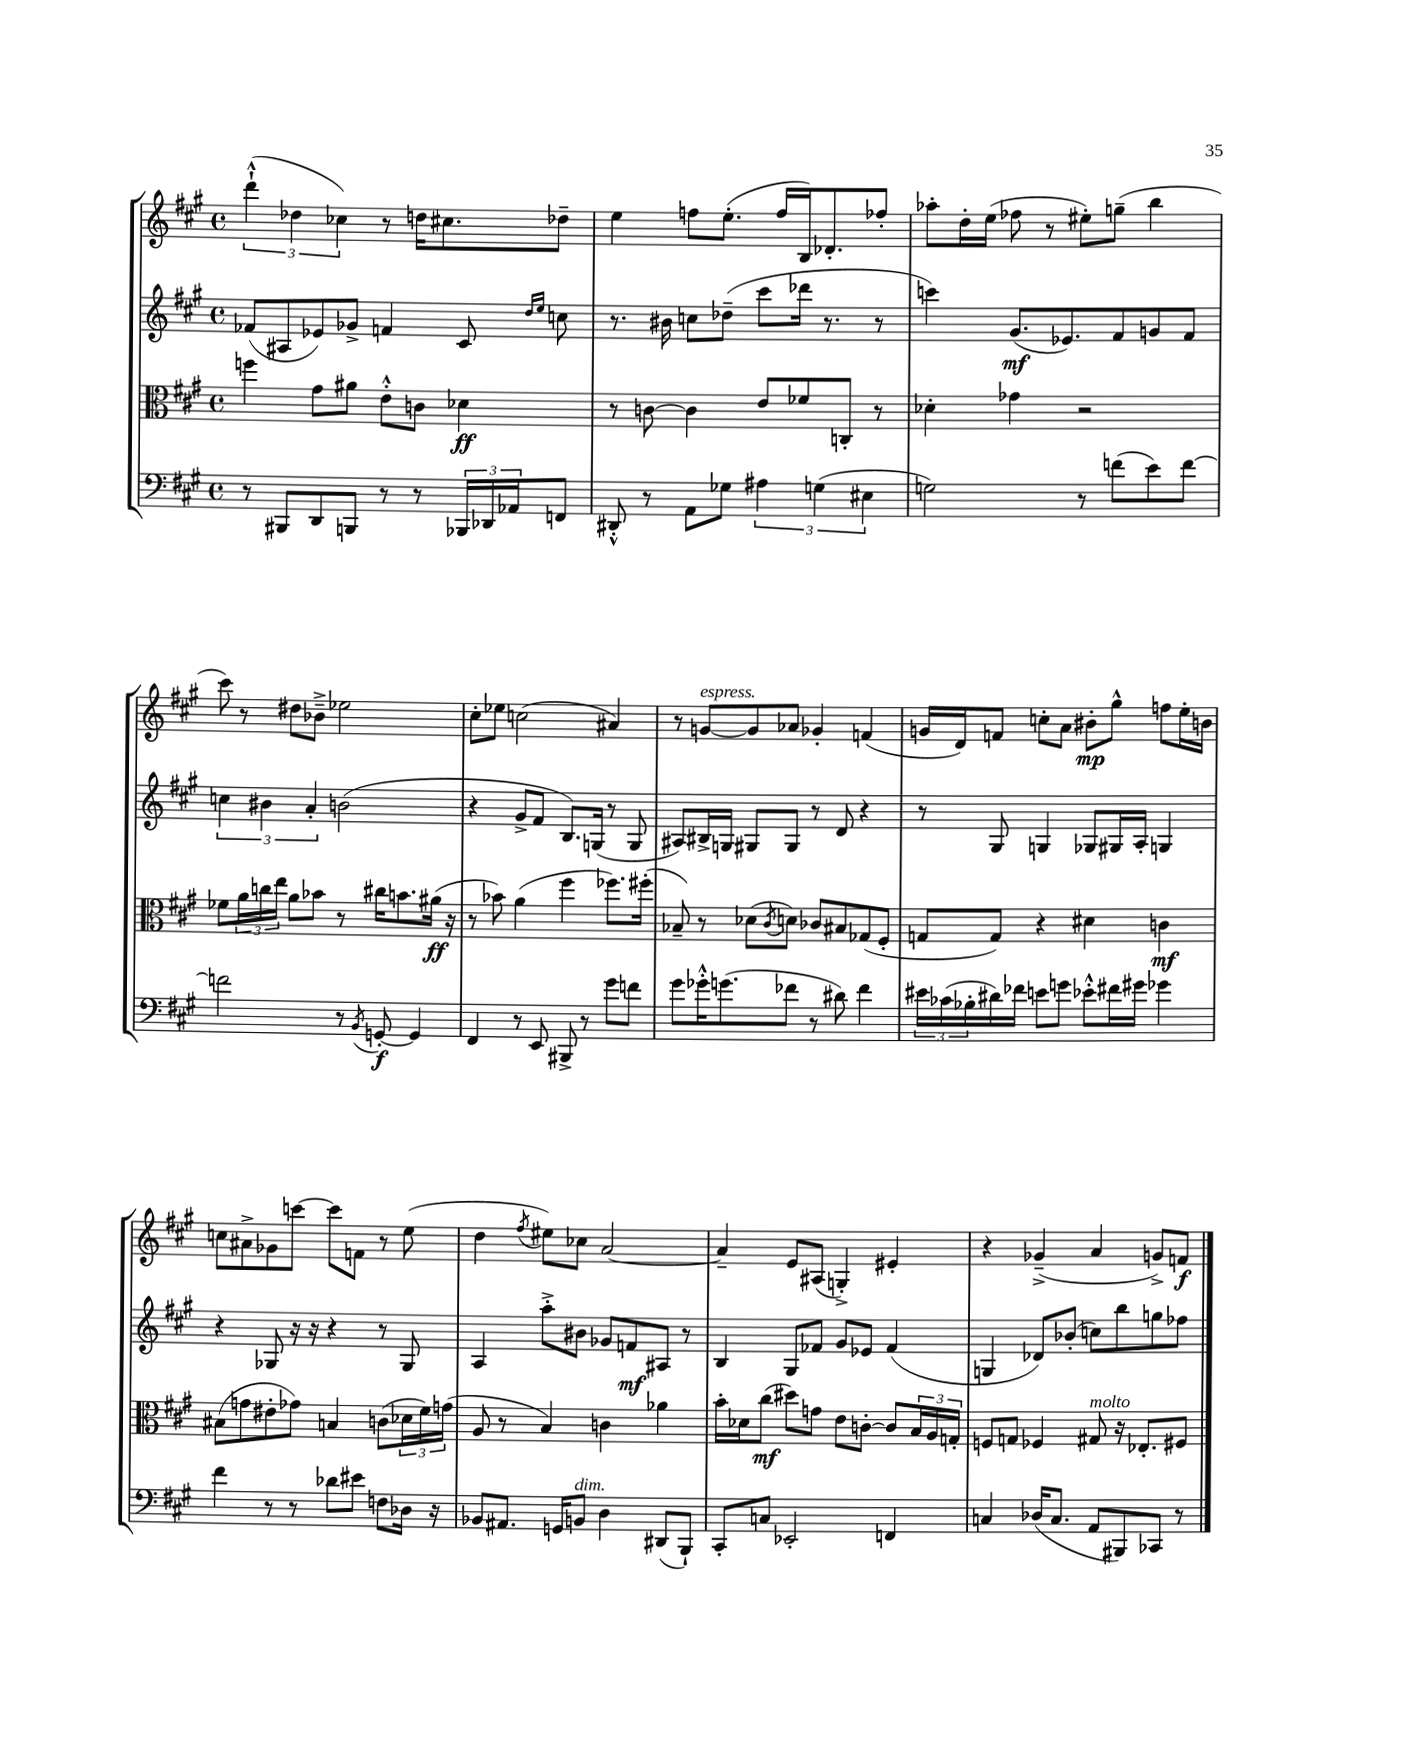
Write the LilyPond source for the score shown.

<<
\new StaffGroup <<
\new Staff = "s0" {
    \clef treble \key a \major \defaultTimeSignature \time 4/4
    \tuplet 3/2 { d'''4-!-^( des''4 ces''4) } r8 d''16 cis''8. des''8-- |
    e''4 f''8 e''8.-.( f''16 b16) des'8.-. fes''8-. |
    aes''8-. d''16-. e''16( fes''8 r8 eis''8-.) g''8--( b''4 |
    cis'''8) r8 dis''8 bes'8---> ees''2 |
    cis''8-. ees''8 c''2( ais'4) |
    r8 g'8~^\markup { \italic "espress." } g'8 aes'8 ges'4-. f'4( |
    g'16 d'16) f'8 c''8-. a'8 bis'8-.\mp gis''8-^ f''8 e''16-. b'16 |
    c''8 ais'8-> ges'8 c'''8~ c'''8 f'8 r8 e''8( |
    d''4 \acciaccatura { fis''8 } eis''8) ces''8 a'2~ |
    a'4-- e'8 ais8( g4-.->) eis'4-. |
    r4 ges'4--->( a'4 g'8->) f'8\f \bar "|." |
}
\new Staff = "s1" {
    \clef treble \key a \major \defaultTimeSignature \time 4/4
    fes'8( ais8 ees'8) ges'8-> f'4 cis'8 \grace { d''16 e''16 } c''8 |
    r8. bis'16 c''8 des''8--( cis'''8 des'''16 r8. r8 |
    c'''4) gis'8.\mf( ees'8.) fis'8 g'8 fis'8 |
    \tuplet 3/2 { c''4 bis'4 a'4-. } b'2( |
    r4 gis'8-> fis'8 b8.) g16( r8 g8 |
    ais8) bis16-> g16 gis8 gis8 r8 d'8 r4 |
    r8 gis8 g4 ges8 gis16 a16-. g4 |
    r4 ges8 r16 r16 r4 r8 ges8 |
    a4 a''8-.-> bis'8 ges'8 f'8\mf ais8 r8 |
    b4 gis8 fes'8 gis'8 ees'8 fes'4( |
    g4 des'8) bes'8-.( c''8) b''8 g''8 fes''8 \bar "|." |
}
\new Staff = "s2" {
    \clef alto \key a \major \defaultTimeSignature \time 4/4
    f''4 gis'8 ais'8 e'8-.-^ c'8 des'4\ff |
    r8 c'8~ c'4 e'8 fes'8 c8-. r8 |
    des'4-. ges'4 r2 |
    fes'8 \tuplet 3/2 { a'16 c''16 e''16 } a'8 bes'8 r8 cis''16 b'8. ais'16\ff( r16 |
    r8 bes'8) a'4( fis''4 fes''8.) fis''16-.( |
    bes8--) r8 des'8( \acciaccatura { cis'8 } d'8) ces'8 bis8 ges8( fis8-. |
    g8 g8) r4 dis'4 c'4\mf |
    bis8( g'8 eis'8-. ges'8) b4 c'8( \tuplet 3/2 { des'16 fis'16) g'16( } |
    a8 r8 b4) c'4 aes'4 |
    b'16-. des'16 cis''8\mf( dis''8) g'8 e'8 c'8~-. c'8 \tuplet 3/2 { b16 a16 g16-. } |
    f8 g8 fes4 gis8^\markup { \italic "molto" } r16 ees8.-. fis8 \bar "|." |
}
\new Staff = "s3" {
    \clef bass \key a \major \defaultTimeSignature \time 4/4
    r8 bis,,8 d,8 b,,8 r8 r8 \tuplet 3/2 { bes,,16 des,16 aes,16 } f,8 |
    dis,8-.-^ r8 a,8 ges8 \tuplet 3/2 { ais4 g4( eis4 } |
    g2) r8 f'8( e'8) f'8~ |
    f'2 r8 \acciaccatura { b,8 } g,8~-.\f g,4 |
    fis,4 r8 e,8 bis,,8-> r8 gis'8 f'8 |
    gis'8 ges'16-.-^ g'8.( fes'8 r8 dis'8) fes'4 |
    \tuplet 3/2 { eis'16 ces'16( bes16-. } dis'16) fes'16 e'8 g'8 ees'8-.-^ fis'16 gis'16 ges'4 |
    fis'4 r8 r8 des'8 eis'8 f8 des16 r16 |
    bes,8 ais,8. g,16 b,8^\markup { \italic "dim." } d4 dis,8( b,,8-!) |
    cis,8-. c8 ees,2-. f,4 |
    c4 des16( c8. a,8 bis,,8) ces,8 r8 \bar "|." |
}
>>
>>
\layout { \context { \Score \remove "Bar_number_engraver" } }
